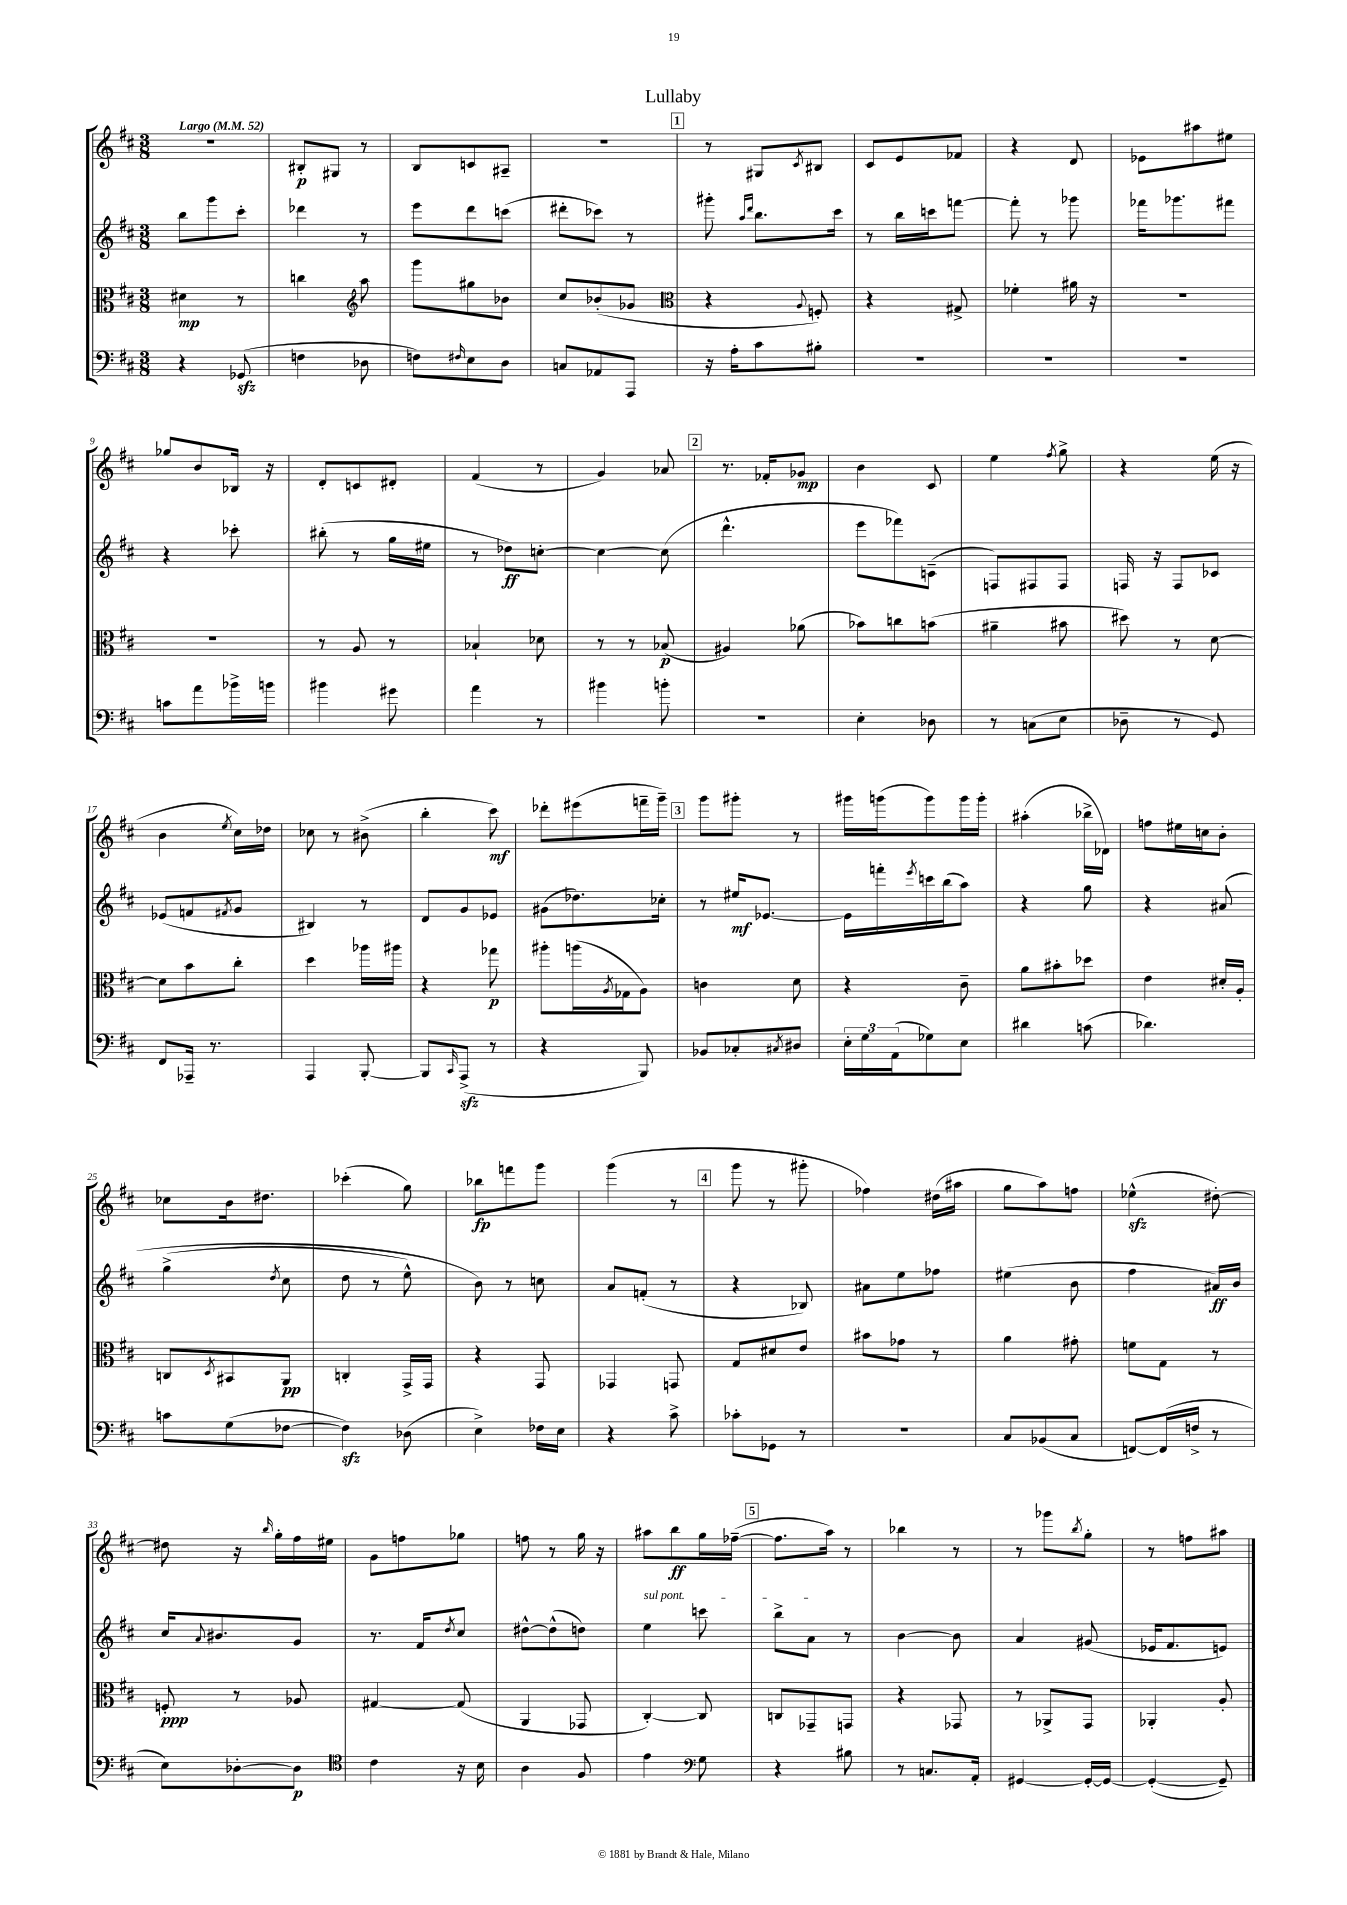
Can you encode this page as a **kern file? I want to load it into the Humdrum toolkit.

**kern	**kern	**kern	**kern
*staff4	*staff3	*staff2	*staff1
*clefF4	*clefC3	*clefG2	*clefG2
*k[f#c#]	*k[f#c#]	*k[f#c#]	*k[f#c#]
*M3/8	*M3/8	*M3/8	*M3/8
*MM52	*MM52	*MM52	*MM52
4r	4d#	8bb	4.r
.	.	8ggg	.
(8GG-	8r	8ccc#'	.
=	=	=	=
4F	4cc	4ddd-	8B#'
.	.	.	8G#
*	*clefG2	*	*
8D-	8aa	8r	8r
=	=	=	=
8F)	8ggg	8eee	8B
16qqF#	.	.	.
8E	8gg#	8ddd	8c
8D	8b-	(8ccc	8A#~
=	=	=	=
8C	8cc#	8ddd#'	4.r
8AA-	(8b-'	8ccc-)	.
8AAA	8g-	8r	.
=	=	=	=
*	*clefC3	*	*
16r	4r	8ggg#'	8r
16A'	.	.	.
.	.	16qqaa	.
.	.	16qqddd	.
8c#	.	8.bb	8G#
.	8qqA	.	8qc#
8B#'	8F')	.	8B#
.	.	16ccc#	.
=	=	=	=
4.r	4r	8r	8c#
.	.	16bb	8e
.	.	16ccc	.
.	8G#^	[8fff	8f-
=	=	=	=
4.r	4f-'	8fff']	4r
.	.	8r	.
.	16a#	8ggg-	8d
.	16r	.	.
=	=	=	=
4.r	4.r	16fff-	8e-
.	.	8.ggg-	.
.	.	.	8aa#
.	.	8fff#	8ee#
=	=	=	=
8c	4.r	4r	8gg-
8a	.	.	8b
16b-^	.	8ccc-'	16B-
16b	.	.	16r
=	=	=	=
4b#	8r	(8bb#'	8d'
.	8A	8r	8c
8g#	8r	16gg	8d#'
.	.	16ee#	.
=	=	=	=
4a	4B-`	8r	(4f#
.	.	8dd-)	.
8r	8d-	[8cc'	8r
=	=	=	=
4b#	8r	4cc_	4g)
.	8r	.	.
8b'	(8B-	(8cc]	8a-
=	=	=	=
4.r	4A#)	4.ddd^^	8.r
.	.	.	16f-'
.	(8a-	.	8g-
=	=	=	=
4E'	8b-)	8eee	4b
.	8cc	8fff-)	.
8D-	(8b	(8c~	8c#
=	=	=	=
8r	4a#~	8F)	4ee
(8C	.	8F#	.
.	.	.	8qff#
8E	8b#	8F#	8gg^
=	=	=	=
8D-~	8dd#)	16F	4r
.	.	16r	.
8r	8r	8F	.
8GG)	[8d	8c-	(16ee
.	.	.	16r
=	=	=	=
8FF#	8d]	(8e-	4b
16AAA-~	8b	8f	.
8.r	.	.	.
.	.	8qf#	8qee
.	8cc#'	8g	16cc#)
.	.	.	16dd-
=	=	=	=
4AAA	4dd	4B#)	8cc-
.	.	.	8r
[8BBB'	16aa-	8r	(8b#^
.	16aa#	.	.
=	=	=	=
8BBB]	4r	8d	4bb'
16qqCC#	.	.	.
(8AAA^	.	8g	.
8r	8gg-	8e-	8ccc#)
=	=	=	=
4r	8aa#'	(8g#	8ddd-'
.	(16aa	8.dd-)	(8eee#
.	8qA	.	.
.	16G-	.	.
8BBB)	8A)	.	16fff~
.	.	16cc-'	16ggg~)
=	=	=	=
8BB-	4c	8r	8ggg
8C-'	.	16ee#	8ggg#'
.	.	[8.e-	.
8qC#	.	.	.
8D#	8d	.	8r
=	=	=	=
24E'	4r	16e-]	16ggg#
24G	.	.	.
.	.	16fff'	(16ggg
(24AA	.	.	.
.	.	8qeee	.
8G-)	.	16ccc	8ggg)
.	.	(16bb	.
8E	8c#~	8aa)	16ggg
.	.	.	16ggg'
=	=	=	=
4d#	8a	4r	(4aa#'
.	8b#'	.	.
(8c	8dd-	8gg	16bb-^
.	.	.	16d-)
=	=	=	=
4.d-)	4e	4r	8ff
.	.	.	16ee#
.	.	.	16cc
.	16d#'	&(8a#	8b'
.	16A'	.	.
=	=	=	=
8c	8C	(4gg^	8cc-
.	8qD	.	.
(8G	8BB#	.	16b
.	.	.	8.dd#
.	.	8qdd	.
[8F-	8AA	8cc#	.
=	=	=	=
4F-])	4C'	8dd	(4ccc-'
.	.	8r	.
(8D-	16GG^	8ee^^)	8gg)
.	16GG	.	.
=	=	=	=
4E^)	4r	8b&)	8bb-
.	.	8r	8fff
16F-	8GG	8cc	8ggg
16E	.	.	.
=	=	=	=
4r	4GG-	8a	(4ggg
.	.	(8f'	.
8c#^	8GG	8r	8r
=	=	=	=
8c-'	8G	4r	8ggg
8GG-	8d#	.	8r
8r	8e	8B-)	8ggg#'
=	=	=	=
4.r	8b#	8a#	4ff-)
.	8g-	8ee	.
.	8r	8ff-	(16dd#
.	.	.	16aa#
=	=	=	=
8C#	4a	(4ee#	8gg
(8BB-	.	.	8aa)
8C#	8g#'	8b	8ff
=	=	=	=
[8FF)	8f	4ff#	(4ee-^^
(16FF]	8G	.	.
16F^	.	.	.
8r	8r	16a#)	[8dd#')
.	.	16b	.
=	=	=	=
8E)	8F'	16cc#	8dd#]
.	.	8qqa	.
.	.	8.b#	.
[8D-'	8r	.	16r
.	.	.	16qqbb
.	.	.	16gg'
8D-]	8A-	8g	16ff#
.	.	.	16ee#
=	=	=	=
*clefC4	*	*	*
4c#	[4G#	8.r	8g
.	.	.	8ff
.	.	16f#	.
.	.	8qdd	.
16r	(8G#]	8cc#	8gg-
16B	.	.	.
=	=	=	=
4A	4AA	[8dd#^^	8ff
.	.	(8dd#^^]	8r
8F#	8GG-	8dd)	16gg
.	.	.	16r
=	=	=	=
4e	[4C#')	4ee	8aa#
.	.	.	8bb
*clefF4	*	*	*
8G	8C#]	8ccc	16gg
.	.	.	([16ff-~
=	=	=	=
4r	8C	8bb^	8.ff-]
.	8GG-~	8a	.
.	.	.	16aa)
8B#	8GG	8r	8r
=	=	=	=
8r	4r	[4b	4bb-
8.C	.	.	.
.	8GG-	8b]	8r
16AA'	.	.	.
=	=	=	=
[4GG#	8r	4a	8r
.	8AA-^	.	8ggg-
.	.	.	8qbb
16GG#'_	8GG	(8g#	8gg'
16GG#_	.	.	.
=	=	=	=
(4GG#'_	4AA-'	16e-	8r
.	.	8.f#	.
.	.	.	8ff
8GG#~])	8A'	8e)	8aa#
==	==	==	==
*-	*-	*-	*-
